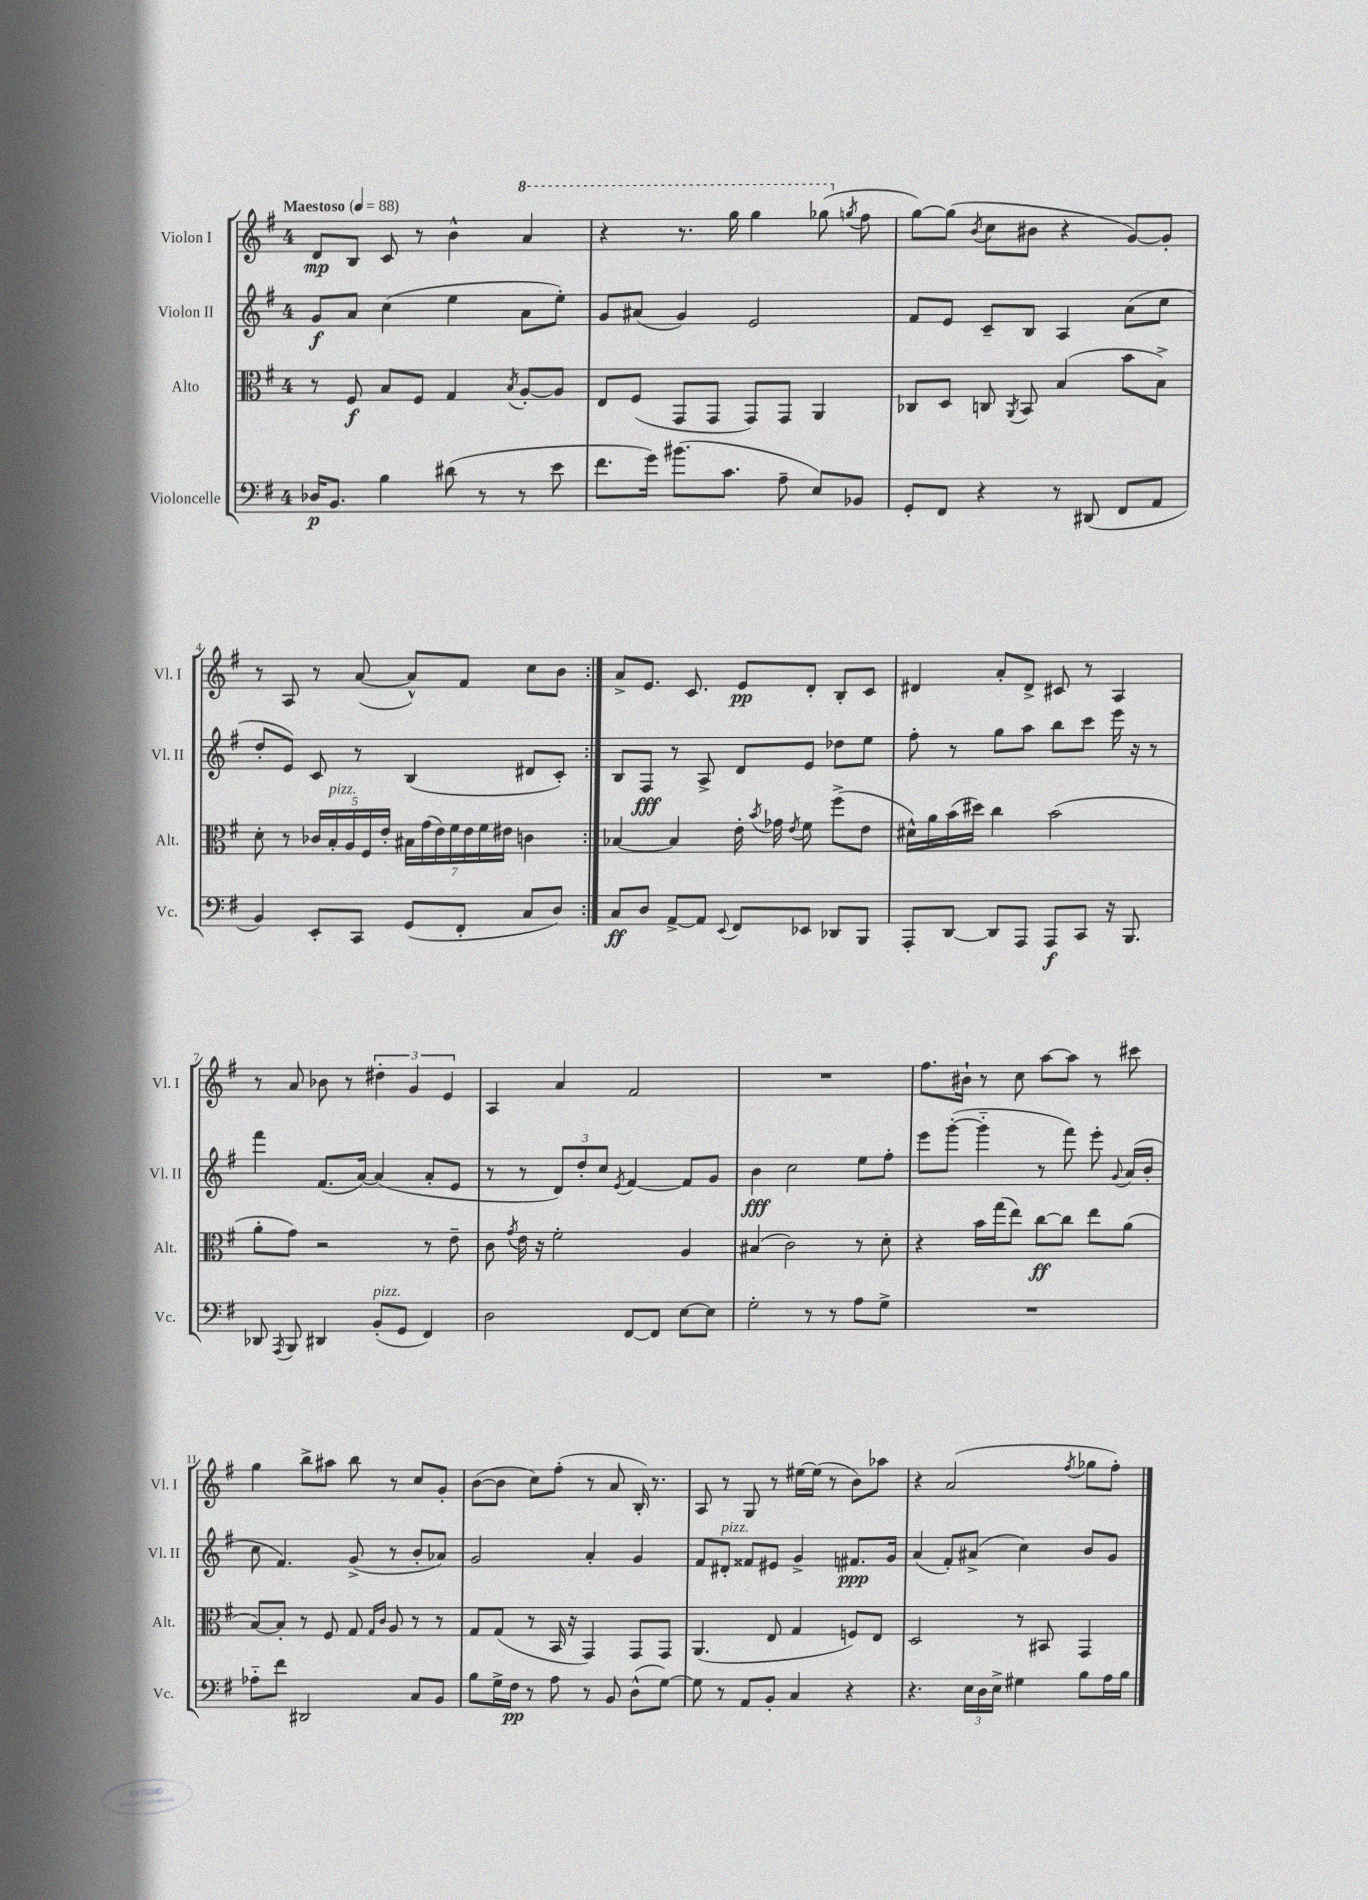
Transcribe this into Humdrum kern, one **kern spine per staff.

**kern	**kern	**kern	**kern
*staff4	*staff3	*staff2	*staff1
*clefF4	*clefC3	*clefG2	*clefG2
*k[f#]	*k[f#]	*k[f#]	*k[f#]
*M4/4	*M4/4	*M4/4	*M4/4
*MM88	*MM88	*MM88	*MM88
16D-	8r	8g	8d
8.BB	.	.	.
.	8F#	8a	8B
4B	8B	(4cc	8c
.	8F#	.	8r
(8d#	4G	4ee	4b^^
8r	.	.	.
.	8qB	.	.
8r	[8A'	8a	4aa
8e	8A]	8ee')	.
=	=	=	=
8.f#	8E	8g	4r
.	(8F#	(8a#	.
16g)	.	.	.
(8.b#	8GG	4g)	8.r
.	8GG	.	.
8.c	.	.	16ggg
.	8GG)	2e	4ggg
8A~	8GG	.	.
8E)	4AA	.	(8ggg-
.	.	.	8qgg
8BB-	.	.	8ff#
=	=	=	=
8GG'	8C-	8f#	[8gg)
8FF#	8D	8e	(8gg]
.	.	.	8qb
4r	8C	8c~	8cc
.	8qAA	.	.
.	8BB	8B	8b#
8r	(4B	4A	4r
(8DD#	.	.	.
8FF#	8b	(8a	[8g)
8AA	8B^)	8cc	8g']
=	=	=	=
4BB)	8d'	8dd'	8r
.	8r	8e)	8A
8EE'	20c-	8c	8r
.	20B'	.	.
.	20A	.	.
8CC	.	8r	([8a
.	20F#	.	.
.	20e'	.	.
(8GG	28B#	(4B	8a^^])
.	(28g	.	.
.	28e)	.	.
.	28f#	.	.
8FF#'	.	.	8f#
.	28e	.	.
.	28f#	.	.
.	28e#	.	.
8C	4c	8d#	8cc
8D)	.	8c')	8b
=:|!	=:|!	=:|!	=:|!
8C	[4B-	8B	8a^
8D	.	8F#	8.e
[8AA^	4B-]	8r	.
.	.	.	8.c
8AA]	.	8A^	.
8qqEE	.	.	.
8FF#	16e'	8d	8e
.	8qb	.	.
.	16g-	.	.
.	8qe	.	.
8EE-	8f#	8e	8d'
8DD-	(8ff#^	8dd-	8B'
8BBB	8e	8ee	8c
=	=	=	=
8AAA'	16d#^^)	8ff#'	4d#
.	16a	.	.
[8DD	(16b	8r	.
.	16dd#)	.	.
8DD]	4cc	8gg	8a'
8AAA	.	8aa	8d#^
8AAA	(2b	8bb	8c#
8CC	.	8ccc	8r
16r	.	16eee	4A
8.BBB	.	16r	.
.	.	8r	.
=	=	=	=
8DD-	8a'	4fff#	8r
8qAAA	.	.	.
8BBB	8g)	.	8a
4DD#	2r	(8.f#	8b-
.	.	.	8r
.	.	[16a)	.
(8BB'	.	(4a]	6dd#'
8GG	.	.	.
.	.	.	6g
4FF#)	8r	8a'	.
.	.	.	6e
.	8e~	8e	.
=	=	=	=
2D	8c	8r	4A
.	8qg	.	.
.	16e	8r	.
.	16r	.	.
.	2f#'	12d)	4a
.	.	12dd'	.
.	.	12cc	.
.	.	8qe	.
[8FF#	.	[4f#	2f#
8FF#]	.	.	.
[8E	4A	8f#]	.
8E]	.	8g	.
=	=	=	=
2G'	(4B#	4b	1r
.	2c)	2cc	.
8r	.	.	.
8r	.	.	.
8A	8r	8ee	.
8G^	8d'	8ff#'	.
=	=	=	=
1r	4r	8eee	8.ff#
.	.	([8ggg'	.
.	.	.	16b#`
.	16b	4ggg'~]	8r
.	(16gg	.	.
.	8ee)	.	8cc
.	[8cc	8r	[8aa
.	8cc]	8fff#)	8aa]
.	8ee	8eee'	8r
.	.	8qqg	.
.	(8a	(16a	8ccc#
.	.	16b'	.
=	=	=	=
8A-'~	[8B)	8cc	4gg
8f#	8B']	4.f#)	.
2DD#	8r	.	8bb^
.	8F#	.	8aa#
.	8G	(8g^	8bb
.	16qqG	.	.
.	16qqc	.	.
.	8A	8r	8r
8C	8r	8b'	8cc
8BB	8r	8a-)	8g'
=	=	=	=
8B	8G	2g	([8b
16G^	(8G	.	8b]
16F#	.	.	.
8r	8r	.	8cc)
8A	16BB	.	(8ff#'
.	16r	.	.
8r	4GG)	4a'	8r
8BB	.	.	8a
(8D^^	8GG	4g	16B')
.	.	.	8.r
[8G)	8GG	.	.
=	=	=	=
8G]	(4.AA	8f#	8A
8r	.	8d#'	8r
8AA	.	8f##	8G
8BB'	8E	8e#	8r
4C	4G	4g^	[16ee#
.	.	.	(16ee#]
.	.	.	8r
4r	8F)	8.f#	8b)
.	8E	.	8aa-
.	.	16g	.
=	=	=	=
4.r	2D	(4a	4r
.	.	8f#')	(2a
24E	.	(8a#^	.
24D	.	.	.
24E^	.	.	.
4G#	8r	4cc)	.
.	8BB#	.	.
.	.	.	8qff#
8B	4GG	8b	8gg-
16A	.	8g	8ff#')
16B	.	.	.
==	==	==	==
*-	*-	*-	*-
